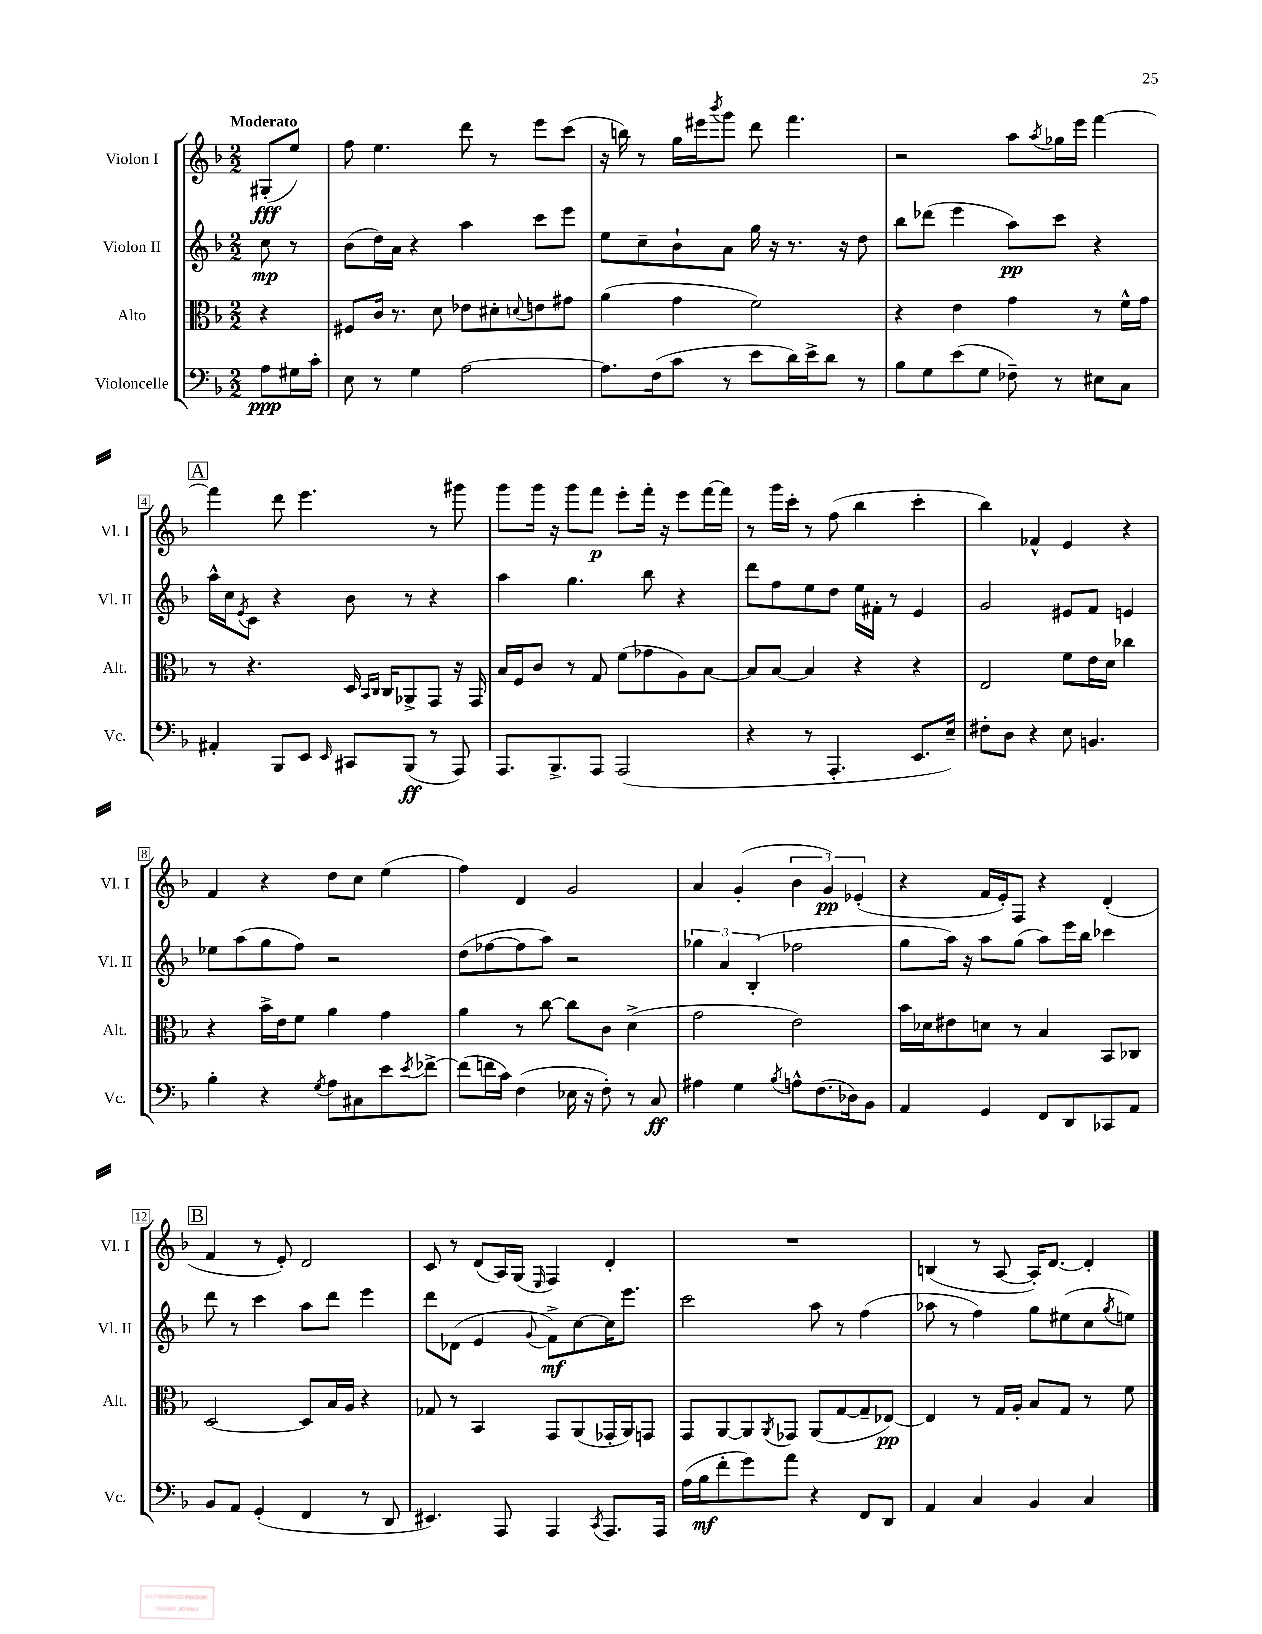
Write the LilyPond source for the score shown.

<<
\new StaffGroup <<
\new Staff = "s0" \with { instrumentName = "Violon I" shortInstrumentName = "Vl. I" } {
    \clef treble \key f \major \numericTimeSignature \time 2/2 \partial 4 \tempo "Moderato"
    gis8-.\fff( e''8) |
    f''8 e''4. d'''8 r8 e'''8 c'''8( |
    r16 b''16) r8 g''16 eis'''16 \acciaccatura { bes'''8 } g'''8 d'''8 f'''4. |
    r2 a''8 \acciaccatura { a''8 } ges''16 e'''16 f'''4~ |
    \mark \markup { \box "A" } f'''4 d'''8 e'''4. r8 gis'''8 |
    g'''8 g'''16 r16 g'''8 f'''8\p e'''8-. f'''16-. r16 e'''8 f'''16~ f'''16 |
    r8 g'''16 c'''16-. r8 f''8( bes''4 c'''4-. |
    bes''4) fes'4-^ e'4 r4 |
    f'4 r4 d''8 c''8 e''4( |
    f''4) d'4 g'2 |
    a'4 g'4-.( \tuplet 3/2 { bes'4 g'4\pp) ees'4-.( } |
    r4 f'16 e'16-.) f8 r4 d'4-.( |
    \mark \markup { \box "B" } f'4 r8 e'8-.) d'2 |
    c'8 r8 d'8( a16) g16( \grace { e16 } f4) d'4-. |
    R1 |
    b4( r8 a8~ a16-.) d'8.~ d'4-. \bar "|." |
}
\new Staff = "s1" \with { instrumentName = "Violon II" shortInstrumentName = "Vl. II" } {
    \clef treble \key f \major \numericTimeSignature \time 2/2 \partial 4
    c''8\mp r8 |
    bes'8( d''16) a'16 r4 a''4 c'''8 e'''8 |
    e''8 c''8-- bes'8-! a'8 g''16 r16 r8. r16 d''8 |
    bes''8 des'''8( e'''4 a''8\pp) c'''8 r4 |
    \mark \markup { \box "A" } a''16-^ c''16 \acciaccatura { e'8 } c'8 r4 bes'8 r8 r4 |
    a''4 g''4. bes''8 r4 |
    d'''8 f''8 e''8 d''8 e''16 fis'16-. r8 e'4 |
    g'2 eis'8 f'8 e'4 |
    ees''8 a''8( g''8 f''8) r2 |
    d''8( fes''8~ fes''8 a''8) r2 |
    \tuplet 3/2 { ges''4 a'4 bes4-.( } fes''2 |
    g''8 a''16) r16 a''8 g''8( a''8) e'''16 bes''16 ces'''4 |
    \mark \markup { \box "B" } d'''8 r8 c'''4 a''8 d'''8 e'''4 |
    d'''8 des'8( e'4 \appoggiatura { g'8 } f'8->\mf) c''8~ c''16 e'''8. |
    c'''2 a''8 r8 f''4( |
    aes''8 r8 f''4) g''8 eis''8( c''8 \acciaccatura { g''8 } e''8) \bar "|." |
}
\new Staff = "s2" \with { instrumentName = "Alto" shortInstrumentName = "Alt." } {
    \clef alto \key f \major \numericTimeSignature \time 2/2 \partial 4
    r4 |
    fis8 c'16 r8. d'8 ees'8 dis'8-. \appoggiatura { d'8 } e'8 gis'8 |
    a'4( g'4 f'2) |
    r4 e'4 g'4 r8 f'16-^ g'16 |
    \mark \markup { \box "A" } r8 r4. d16 \grace { bes,16 c16 } c16 aes,8-> g,8 r16 g,16 |
    bes16 f16 c'8 r8 g8 f'8( ges'8 a8) bes8~ |
    bes8 bes8~ bes4 r4 r4 |
    e2 f'8 e'16 d'16 ces''4 |
    r4 bes'16-> e'16 f'8 a'4 g'4 |
    a'4 r8 c''8~ c''8 c'8 d'4->( |
    g'2 e'2) |
    bes'16 des'16 eis'8 d'8 r8 bes4 bes,8 ces8 |
    \mark \markup { \box "B" } d2~ d8 bes16 a16 r4 |
    ges8 r8 bes,4 g,8 a,8( ges,16-. a,16) g,8 |
    g,8 a,8~ a,8 \acciaccatura { a,8 } ges,8 a,8( g8~ g8-- ees8~\pp) |
    ees4 r8 g16 a16-. bes8 g8 r8 f'8 \bar "|." |
}
\new Staff = "s3" \with { instrumentName = "Violoncelle" shortInstrumentName = "Vc." } {
    \clef bass \key f \major \numericTimeSignature \time 2/2 \partial 4
    a8\ppp gis16 c'16-. |
    e8 r8 g4 a2~ |
    a8. f16( c'8 r8 e'8 d'16) e'16-> d'8 r8 |
    bes8 g8 e'8( g8 fes8--) r8 eis8 c8 |
    \mark \markup { \box "A" } ais,4-. bes,,8 e,8 \grace { e,16 } cis,8 bes,,8\ff( r8 a,,8) |
    a,,8. bes,,8.-> a,,8 a,,2( |
    r4 r8 a,,4.-. e,8. e16--) |
    fis8-. d8 r4 e8 b,4. |
    bes4-. r4 \acciaccatura { g8 } a8 cis8 e'8 \acciaccatura { e'8 } fes'8~-> |
    fes'8( f'16 c'16) f4( ees16 r16 f8-.) r8 c8\ff |
    ais4 g4 \acciaccatura { bes8 } a8-^ f8.( des16) bes,8 |
    a,4 g,4 f,8 d,8 ces,8 a,8 |
    \mark \markup { \box "B" } bes,8 a,8 g,4-.( f,4 r8 d,8 |
    eis,4.) a,,8 a,,4 \acciaccatura { c,8 } a,,8. a,,16 |
    a16( bes16\mf f'8-. g'8) a'8 r4 f,8 d,8 |
    a,4 c4 bes,4 c4 \bar "|." |
}
>>
>>
\layout { \context { \Score \override BarNumber.stencil = #(make-stencil-boxer 0.1 0.3 ly:text-interface::print) } }
